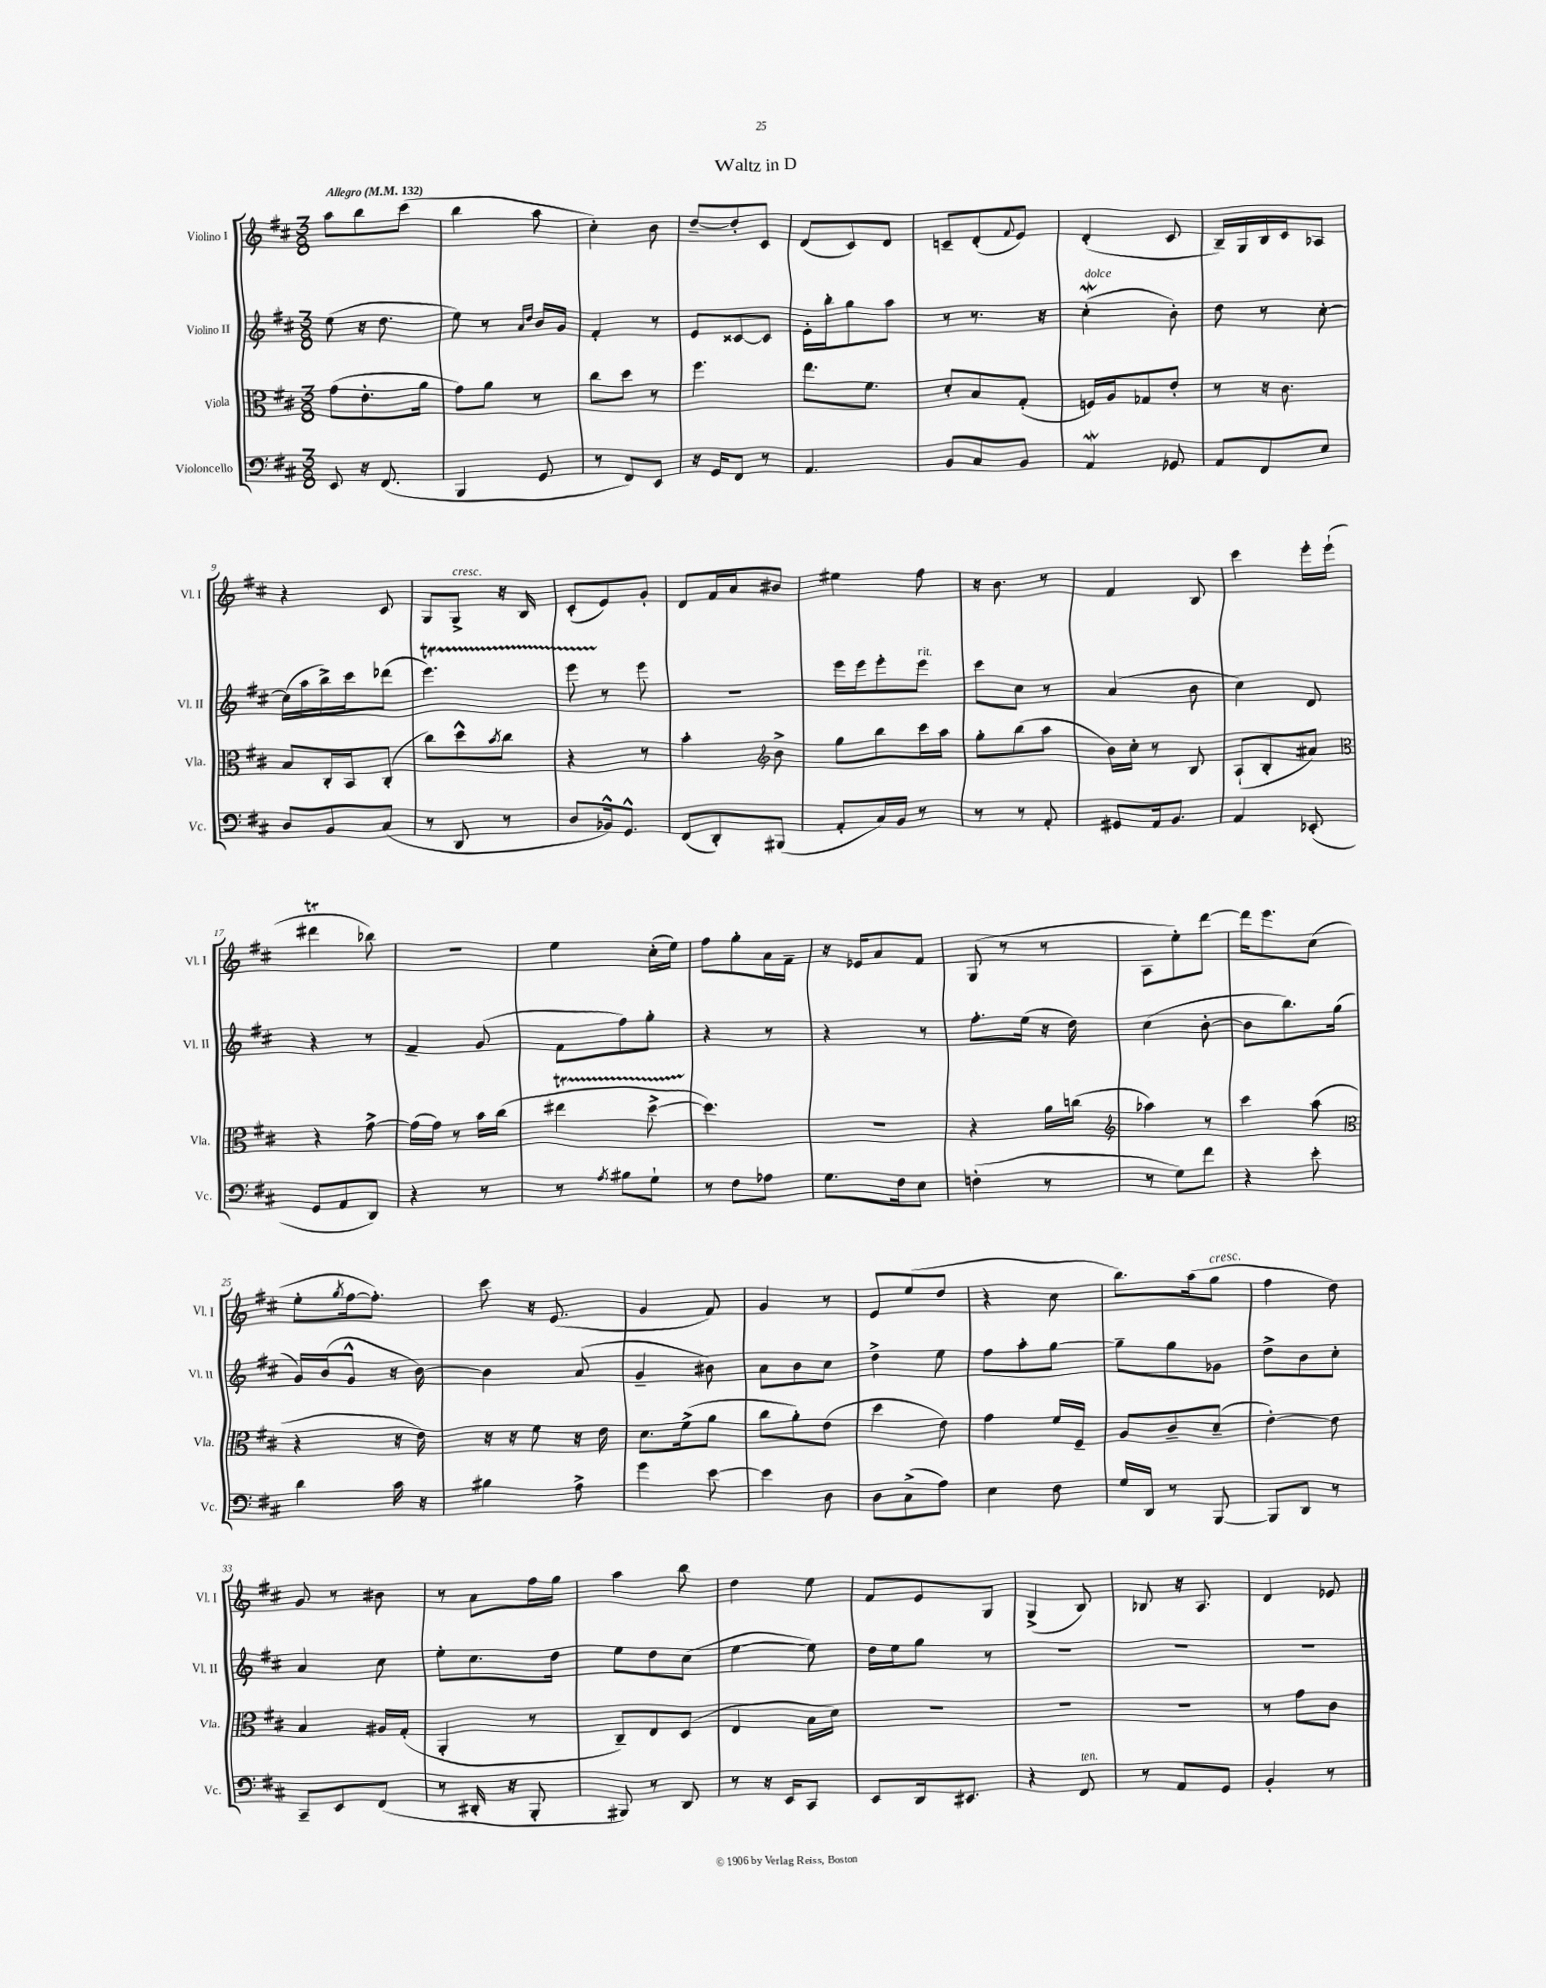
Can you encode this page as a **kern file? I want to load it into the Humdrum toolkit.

**kern	**kern	**kern	**kern
*staff4	*staff3	*staff2	*staff1
*clefF4	*clefC3	*clefG2	*clefG2
*k[f#c#]	*k[f#c#]	*k[f#c#]	*k[f#c#]
*M3/8	*M3/8	*M3/8	*M3/8
*MM132	*MM132	*MM132	*MM132
8EE	(8g	(8ee	8aa
16r	8.e'	16r	8bb
(8.FF#	.	8.dd	.
.	.	.	(8ccc#
.	16a	.	.
=	=	=	=
4BBB	8g)	8ee)	4bb
.	8a	8r	.
.	.	16qqa	.
.	.	16qqdd	.
8GG	8r	16b	8aa
.	.	16g	.
=	=	=	=
8r	8cc#	4f#'	4cc#')
8FF#)	8dd	.	.
8EE	8r	8r	8b
=	=	=	=
16r	4.ff#	8e	[8dd~
16GG	.	.	.
8FF#	.	[8c##	8dd']
8r	.	8c##]	8c#
=	=	=	=
4.AA	8.ee	16e'	(8d
.	.	16bb'	.
.	.	8gg	8c#)
.	8.f#	.	.
.	.	8aa	8d
=	=	=	=
8BB	8d'	8r	8c~
8C#	8B	8.r	(8d'
.	.	.	8qqf#
8BB	(8G'	.	8e)
.	.	16r	.
=	=	=	=
4AA	16F)	(4cc#'	(4d'
.	16A	.	.
.	8G-	.	.
8GG-	8e'	8b')	8c#
=	=	=	=
8AA	8r	8dd	16B~)
.	.	.	16G
8FF#	16r	8r	16B
.	8.c#	.	16c#
8E	.	[8cc#'	8A-
=	=	=	=
8D	8B	(16cc#]	4r
.	.	16aa	.
8BB	16C#'	16bb^)	.
.	16BB	16ccc#	.
(8C#	(8C#'	(8ddd-	8c#
=	=	=	=
8r	8cc#)	4.eee)	8G
8DD	8dd^^	.	8G^
.	8qb	.	.
8r	8cc#	.	16r
.	.	.	16B
=	=	=	=
8D	4r	8eee	(8c#'
16BB-^^)	.	8r	8e)
8.GG^^	.	.	.
.	8r	8eee	8g'
=	=	=	=
(8FF#	4b'	4.r	8d
8DD')	.	.	16f#
.	.	.	16a
*	*clefG2	*	*
(8BBB#	8b^	.	8b#
=	=	=	=
8AA'	8gg	16eee	4ee#
.	.	16eee	.
16C#)	8bb	8eee'	.
16BB	.	.	.
8r	16ccc#	8eee	8ff#
.	16aa	.	.
=	=	=	=
8r	8gg'	8ccc#	16r
.	.	.	8.b
8r	(8bb	8cc#	.
8AA'	8aa	8r	8r
=	=	=	=
8GG#	16b)	(4a	4f#
.	16cc#'	.	.
16AA	8r	.	.
8.BB	.	.	.
.	8B	8b	8B
=	=	=	=
4AA	(8A`	4cc#)	4ccc#
.	8B'	.	.
(8EE-'	8a#)	8d	16eee'
.	.	.	(16eee`
=	=	=	=
*	*clefC3	*	*
8GG	4r	4r	4ddd#
8AA	.	.	.
8DD)	[8g^	8r	8bb-)
=	=	=	=
4r	(16g]	4f#~	4.r
.	16g)	.	.
.	8r	.	.
8r	16b	(8g	.
.	(16cc#	.	.
=	=	=	=
8r	4ee#	8f#	4ee
8qA	.	.	.
8B#	.	8ff#)	.
8G`	[8dd^	8gg'	(16cc#'
.	.	.	16ee)
=	=	=	=
8r	4.dd])	4r	8ff#
8F#	.	.	8gg'
8A-	.	8r	16a
.	.	.	16f#~
=	=	=	=
8.G	4.r	4r	16r
.	.	.	16e-
.	.	.	8a
16F#	.	.	.
8E	.	8r	8f#
=	=	=	=
(4F'	4r	8.ff#'	(8G
.	.	.	8r
.	.	(16ee	.
8r	16a	16r	8r
.	(16cc	16dd)	.
=	=	=	=
*	*clefG2	*	*
8r	4aa-)	(4cc#	8A
8G)	.	.	8ee')
8f#	8r	[8b'	[8ddd
=	=	=	=
4r	4ccc#	8b]	16ddd]
.	.	.	8.eee
.	.	8.bb)	.
8e'	(8aa	.	(8cc#
.	.	(16gg	.
=	=	=	=
*	*clefC3	*	*
4d	4r	16g)	8ee'
.	.	(16b	.
.	.	.	8qgg
.	.	8g^^	[16ff#
.	.	.	8.ff#'])
16c#	16r	16r	.
16r	16e)	[16b)	.
=	=	=	=
4B#	16r	4b]	8ccc#
.	16r	.	.
.	8f#	.	16r
.	.	.	(8.e
8A^	16r	(8a	.
.	16e	.	.
=	=	=	=
4g	8.d	4g~	4g
.	(16f#^	.	.
[8e	8a	8b#)	8f#)
=	=	=	=
4e]	8cc#	8a	4g
.	8a')	8b	.
8D	(8e	8cc#	8r
=	=	=	=
8D	4dd	4dd^	8e
(8C#^	.	.	(8ee
8A)	8e)	8ee	8dd
=	=	=	=
4E	4g	8ff#	4r
.	.	8aa'	.
8F#	16f#	[8gg	8cc#
.	16F#~	.	.
=	=	=	=
16G	8A	8gg~]	8.bb)
16DD	.	.	.
8r	8c#~	8gg	.
.	.	.	(16aa
[8BBB	(8d~	8g-	8gg
=	=	=	=
8BBB]	[4e')	8dd^	4ff#
8DD	.	8b	.
8r	8e]	8cc#'	8dd)
=	=	=	=
8CC#~	4B	4a	8g
8EE	.	.	8r
(8FF#	16A#	8cc#	8b#
.	(16G'	.	.
=	=	=	=
8r	4AA'	8ee'	8r
16DD#'	.	8.cc#	8a
16r	.	.	.
8BBB'	8r	.	16ff#
.	.	16dd	16gg
=	=	=	=
8BBB#)	8C#~)	8ee	4aa
8r	8E	8dd	.
8DD	(8D	(8cc#	8bb
=	=	=	=
8r	4E	[4ee	4dd
16r	.	.	.
16EE	.	.	.
8CC#	16B	8ee])	8ee
.	16d)	.	.
=	=	=	=
8EE	4.r	16dd	8f#
.	.	16ee	.
16DD	.	8gg	8e
8.EE#	.	.	.
.	.	8r	8G
=	=	=	=
4r	4.r	4.r	(4G^
8FF#	.	.	8B)
=	=	=	=
8r	4.r	4.r	8B-
8AA	.	.	16r
.	.	.	8.A
8GG	.	.	.
=	=	=	=
4BB'	8r	4.r	4d
.	8g	.	.
8r	8c#	.	8e-
==	==	==	==
*-	*-	*-	*-
